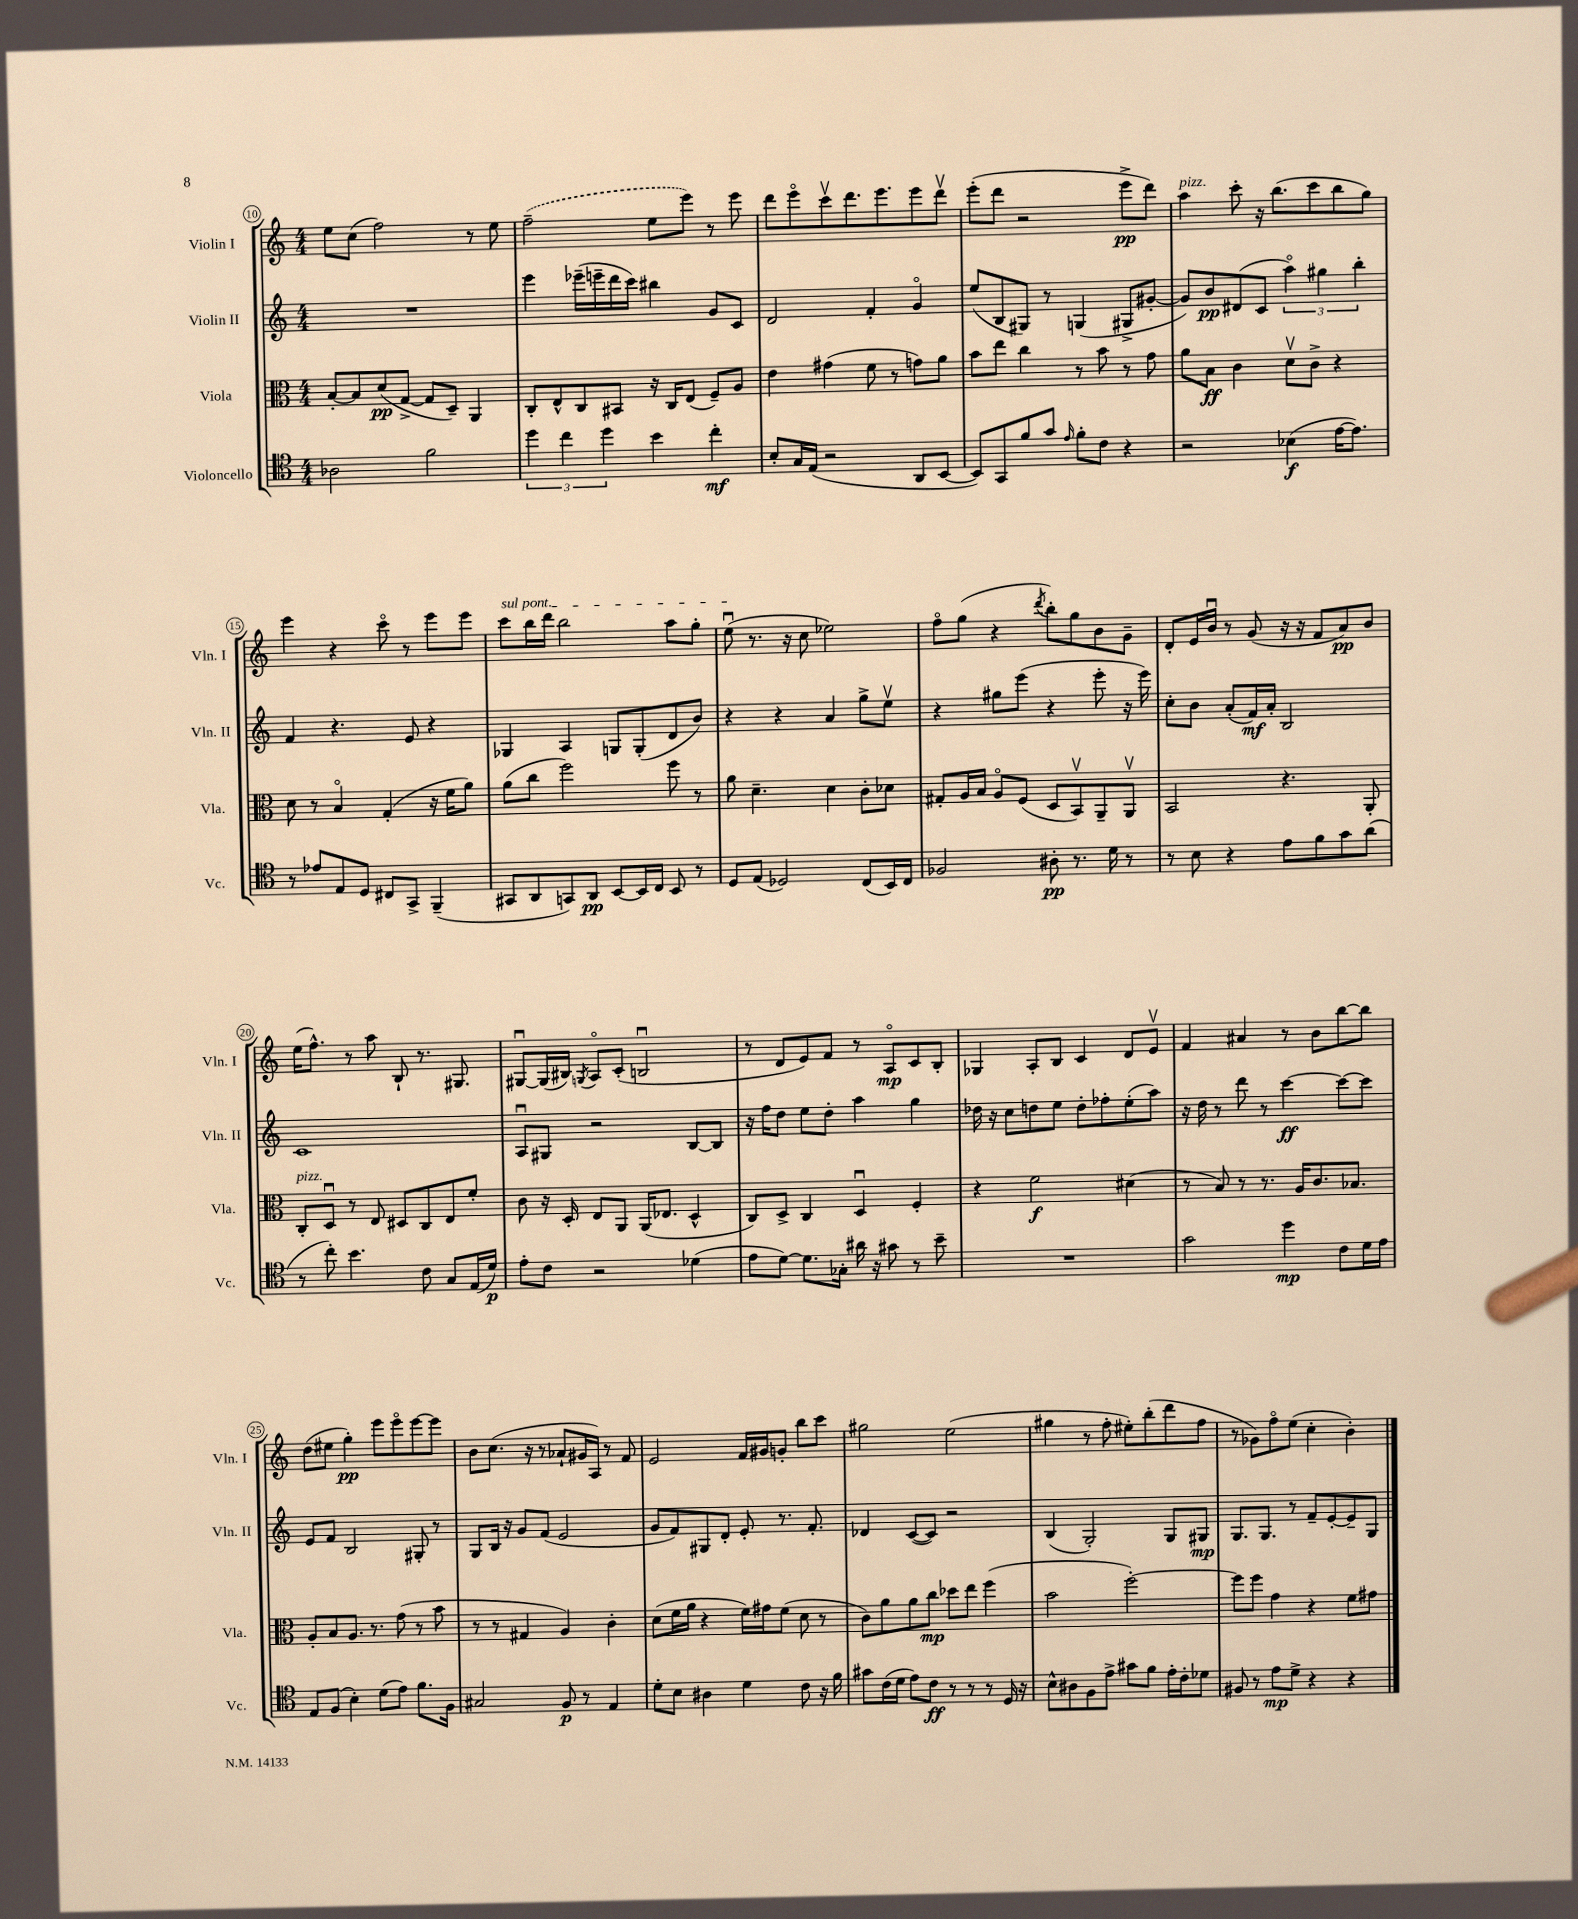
<<
\new StaffGroup <<
\new Staff = "s0" \with { instrumentName = "Violin I" shortInstrumentName = "Vln. I" } {
    \clef treble \key c \major \numericTimeSignature \time 4/4
    e''8 c''8( f''2) r8 e''8 |
    \once \slurDashed f''2--( e''8 e'''8) r8 e'''8 |
    d'''8 e'''8\flageolet c'''8\upbow d'''8. e'''8. e'''8 d'''8\upbow |
    e'''8-.( d'''8 r2 e'''8->\pp d'''8) |
    a''4^\markup { \italic "pizz." } c'''8-. r16 b''8.( c'''8 b''8 g''8) |
    e'''4 r4 c'''8\flageolet r8 e'''8 e'''8 |
    \once \override TextSpanner.bound-details.left.text = \markup { \italic "sul pont." } c'''8\startTextSpan b''16 d'''16 b''2 a''8 g''8-. |
    e''8\downbow\stopTextSpan( r8. r16 c''8 ees''2) |
    f''8\flageolet g''8( r4 \acciaccatura { d'''8 } b''8-.) g''8 b'8 g'8-- |
    d'8-. e'16 b'16\downbow r8 g'8( r16 r16 f'8 a'8\pp) b'8 |
    e''16( f''8.-^) r8 a''8 b8-! r8. gis8. |
    gis8~\downbow gis16( bis16) \acciaccatura { g8 } a8\flageolet c'8-.( b2\downbow |
    r8 d'8 e'8) f'8 r8 a8\flageolet\mp c'8 b8-. |
    ges4 a8-. b8 c'4 d'8 e'8\upbow |
    f'4 ais'4 r8 b'8 b''8~ b''8 |
    d''8( eis''8 g''4-.\pp) e'''8 e'''8\flageolet e'''8~ e'''8 |
    b'8 c''8.( r16 r8 aes'8-! gis'16 a16) r8 f'8 |
    e'2 f'16 gis'16 g'8-. b''8 c'''8 |
    gis''2 e''2( |
    gis''4 r8 f''8-. eis''8-.) b''8-.( d'''8 f''8 |
    r8 ges'8) f''8\flageolet e''8( c''4-. b'4-.) \bar "|." |
}
\new Staff = "s1" \with { instrumentName = "Violin II" shortInstrumentName = "Vln. II" } {
    \clef treble \key c \major \numericTimeSignature \time 4/4
    R1 |
    e'''4 ees'''16--( e'''16-- d'''16 c'''16) bis''4 g'8 c'8 |
    d'2 f'4-. g'4\flageolet |
    e''8( b8 gis8) r8 g4( gis8-> gis'8~-. |
    gis'8) b'8\pp dis'8( c'8 \tuplet 3/2 { a''4\flageolet) gis''4 b''4-. } |
    f'4 r4. e'8 r4 |
    ges4 a4 g8 g8-.( d'8 b'8) |
    r4 r4 a'4 g''8-> e''8\upbow |
    r4 gis''8 e'''8( r4 e'''8-. r16 e'''16) |
    c''8-. b'8 a'8-.( f'16\mf) a'16-. b2 |
    c'1 |
    a8\downbow gis8 r2 b8~ b8 |
    r16 f''16 d''8 e''8 d''8-. a''4 g''4 |
    des''16 r16 c''8 d''8 e''8 d''8-. fes''8-. e''8-.( a''8) |
    r16 d''16 r8 d'''8 r8 c'''4~\ff c'''8~ c'''8 |
    e'8 f'8 b2 gis8-. r8 |
    g8 b16 r16 g'8 f'8( e'2 |
    g'8 f'8) gis8 d'8-. e'8-. r8. f'8.-. |
    des'4 c'8~( c'8) r2 |
    b4( g2-.) g8 gis8\mp |
    g8. g8. r8 f'8-- e'8~-. e'8-- g8 \bar "|." |
}
\new Staff = "s2" \with { instrumentName = "Viola" shortInstrumentName = "Vla." } {
    \clef alto \key c \major \numericTimeSignature \time 4/4
    b8~-. b8 d'8\pp( g8~-> g8 d8--) a,4 |
    c8-. e8-^ c8 bis,8 r16 c16 e8( f8--) a8 |
    e'4 gis'4( f'8 r8 g'8) a'8 |
    b'8 e''8 c''4 r8 b'8 r8 g'8 |
    a'8 b8\ff c'4 d'8\upbow c'8-> r4 |
    d'8 r8 b4\flageolet g4-.( r16 f'16 a'8) |
    a'8( c''8 f''2) f''8 r8 |
    a'8 d'4.-- d'4 c'8-. des'8 |
    gis8-. a16 b16 a8\flageolet f8( d8 b,8\upbow) a,8-- a,8\upbow |
    b,2 r4. a,8-. |
    c8-.^\markup { \italic "pizz." } d8\downbow r8 e8 dis8 c8 e8 f'8-. |
    c'8 r16 d16-. e8 a,8 a,16( ees8. d4-^ |
    c8) d8-> c4 d4\downbow f4-. |
    r4 f'2\f dis'4( |
    r8 b8) r8 r8. a16 c'8. bes8. |
    a8-. b8 a8. r8. g'8( r8 b'8 |
    r8 r8 gis4 a4) c'4-. |
    d'8( f'16 a'16 r4 f'16) gis'16 f'8( d'8 r8 |
    c'8) a'8 a'8 c''8\mp des''8 e''8 f''4( |
    b'2 f''2~-.) |
    f''8 f''8 g'4 r4 f'8 gis'8 \bar "|." |
}
\new Staff = "s3" \with { instrumentName = "Violoncello" shortInstrumentName = "Vc." } {
    \clef tenor \key c \major \numericTimeSignature \time 4/4
    aes2 f'2 |
    \tuplet 3/2 { d''4 c''4 d''4 } b'4 c''4-.\mf |
    b8-. g16 e16( r2 a,8 b,8~ |
    b,8) g,8 f'8 g'8 \grace { e'16 } f'8-. c'8 r4 |
    r2 bes4\f( e'16~ e'8.) |
    r8 ees'8 e8 d8 cis8 g,8-> f,4--( |
    gis,8 a,8 g,8) a,8\pp b,8~ b,16 c16 b,8 r8 |
    d8 e8( des2) c8( b,16) c16 |
    fes2 ais8-.\pp r8. d'16 r8 |
    r8 b8 r4 e'8 f'8 g'8 a'8( |
    r8 c''8-.) b'4. c'8 g8 e16( d'16\p) |
    e'8-. c'8 r2 des'4( |
    e'8 d'8~) d'8. ges16-. ais'16 r16 gis'8 r8 b'8-- |
    R1 |
    g'2 d''4\mp c'8 d'16 e'16 |
    e8 f8( b4-.) d'8( e'8) f'8. f16 |
    gis2 f8\p r8 e4 |
    d'8-. b8 ais4 d'4 c'8 r16 f'16 |
    gis'8 c'16( d'16 e'8) c'8\ff r8 r8 r8 d16 r16 |
    b8-^ ais8 f8 e'8-> gis'8 f'8 e'16-. c'16-. des'8 |
    fis8 r8 e'8\mp d'8-> r4 r4 \bar "|." |
}
>>
>>
\layout { \context { \Score currentBarNumber = #10 \override BarNumber.stencil = #(make-stencil-circler 0.1 0.3 ly:text-interface::print) } }
